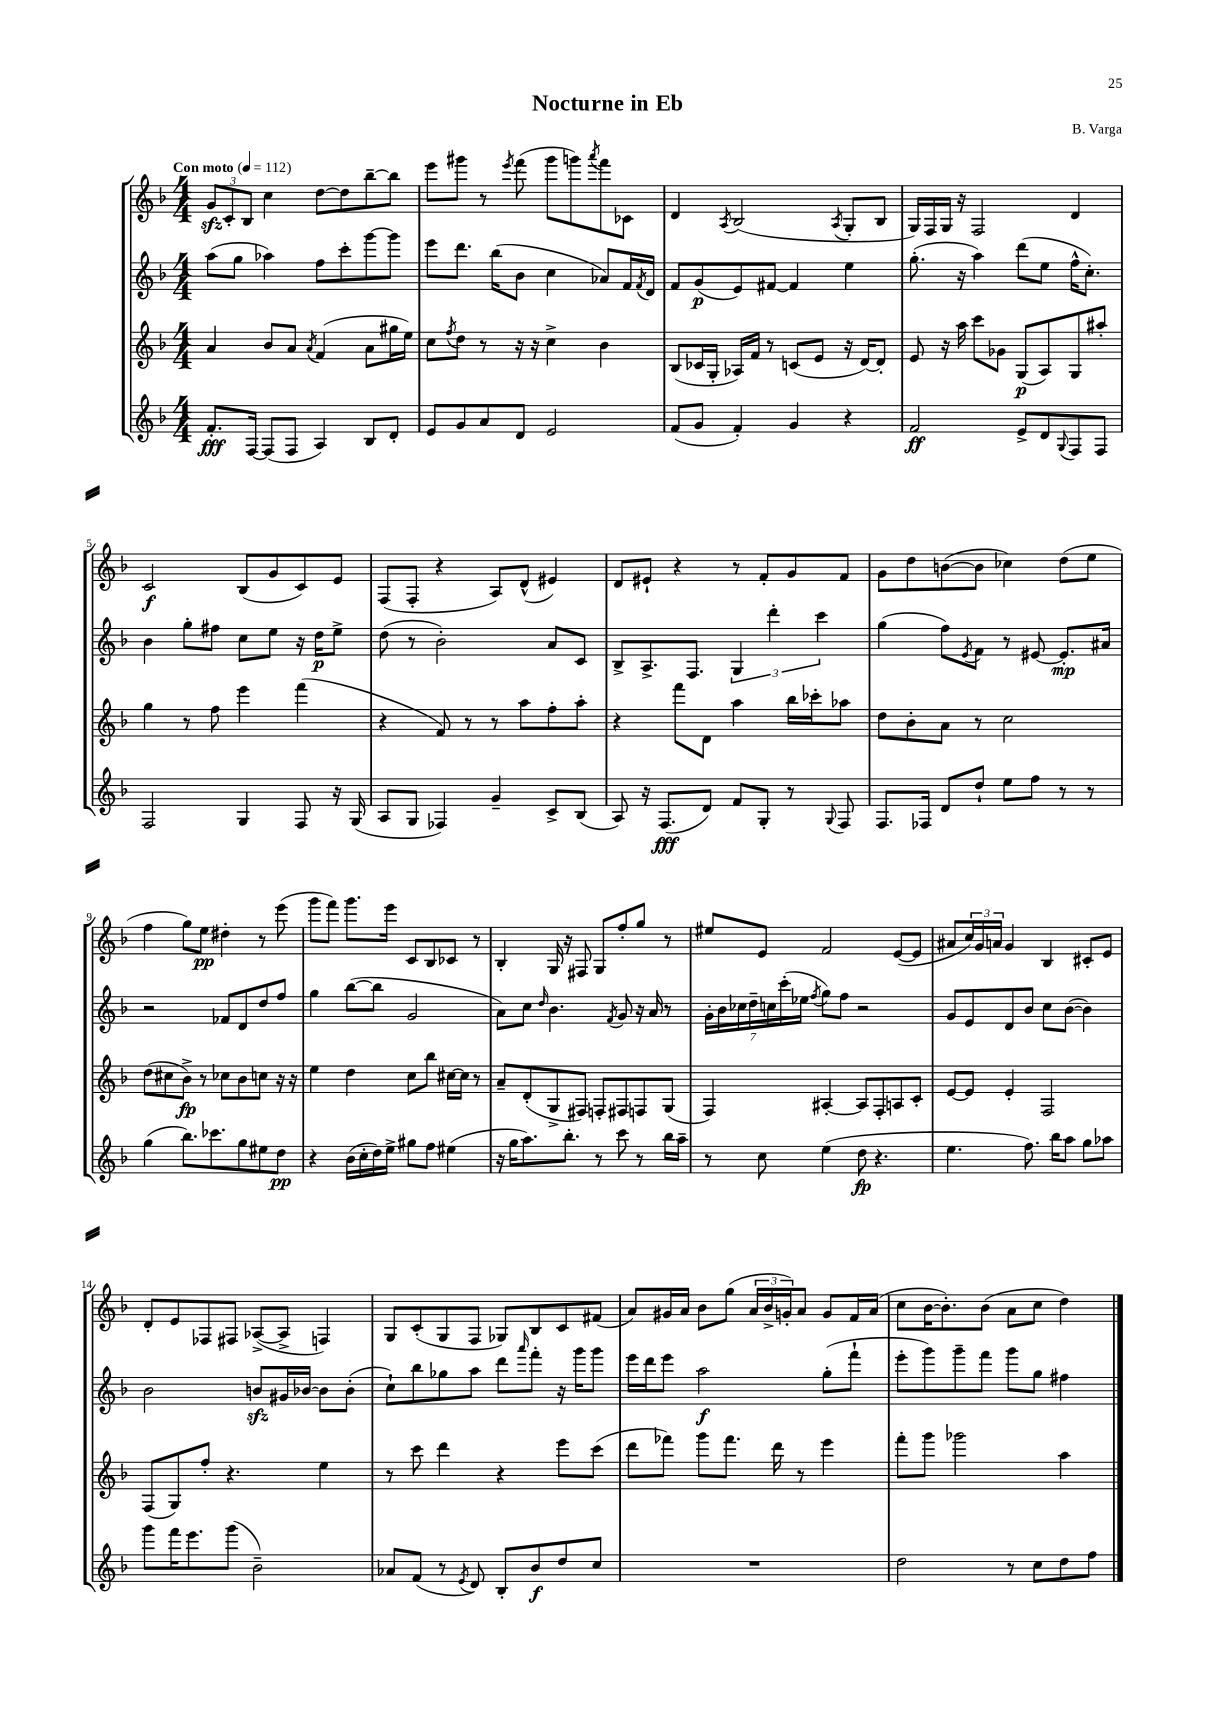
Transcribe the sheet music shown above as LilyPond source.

\header { title = "Nocturne in Eb" composer = "B. Varga" }
<<
\new StaffGroup <<
\new Staff = "s0" {
    \clef treble \key f \major \numericTimeSignature \time 4/4 \tempo "Con moto" 4 = 112
    \tuplet 3/2 { g'8\sfz c'8-. bes8 } c''4 d''8~ d''8 bes''8~-- bes''8 |
    e'''8 gis'''8 r8 \acciaccatura { e'''8 } f'''8( gis'''8 g'''8) \acciaccatura { a'''8 } f'''8 ces'8 |
    d'4 \acciaccatura { a8 } bes2( \acciaccatura { a8 } g8-. bes8 |
    g16) f16 g16 r16 f2 d'4 |
    c'2\f bes8( g'8 c'8) e'8 |
    f8( f8-. r4 a8) d'8-^( eis'4) |
    d'8 eis'8-! r4 r8 f'8-. g'8 f'8 |
    g'8 d''8 b'8~( b'8 ces''4) d''8( e''8 |
    f''4 g''8) e''8\pp dis''4-. r8 e'''8( |
    g'''8 f'''8) g'''8. e'''16 c'8 bes8 ces'8 r8 |
    bes4-. g16 r16 fis8 g8 f''8-. g''8 r8 |
    eis''8 e'8 f'2 e'8~( e'8 |
    ais'8 \tuplet 3/2 { c''16) g'16 a'16 } g'4 bes4 cis'8-. e'8 |
    d'8-. e'8 fes8 fis8 aes8~->( aes8-> f4) |
    g8 c'8-.( g8 f8 ges8) bes8 c'8 fis'8( |
    a'8) gis'16 a'16 bes'8 g''8( \tuplet 3/2 { a'16 bes'16-> g'16-.) } a'8 g'8 f'16 a'16( |
    c''8 bes'16~ bes'8.-.) bes'8( a'8 c''8 d''4) \bar "|." |
}
\new Staff = "s1" {
    \clef treble \key f \major \numericTimeSignature \time 4/4
    a''8( g''8 aes''4) f''8 c'''8-. g'''8~ g'''8 |
    e'''8 d'''8. bes''16( bes'8 c''4 aes'8) f'16 \acciaccatura { f'8 } d'16 |
    f'8 g'8\p( e'8) fis'8~ fis'4 e''4 |
    g''8.-.( r16 a''4) d'''8( e''8 f''16-^ c''8.-.) |
    bes'4 g''8-. fis''8 c''8 e''8 r16 d''16\p e''8-> |
    d''8( r8 bes'2-.) a'8 c'8 |
    bes8-> a8.-> f8. \tuplet 3/2 { g4 d'''4-. c'''4 } |
    g''4( f''8) \acciaccatura { e'8 } f'8 r8 eis'8~ eis'8.-.\mp ais'16 |
    r2 fes'8 d'8 d''8 f''8 |
    g''4 bes''8~( bes''8 g'2 |
    a'8) c''8 \grace { d''16 } bes'4. \acciaccatura { f'8 } g'8 r16 a'16 r8 |
    \tuplet 7/4 { g'16-. bes'16 ces''16 d''16-- c''16 c'''16-.( ees''16 } \acciaccatura { f''8 } g''8) f''8 r2 |
    g'8 e'8 d'8 bes'8 c''8 bes'8~( bes'4) |
    bes'2 b'8\sfz gis'16 bes'16~ bes'8 bes'8-.( |
    c''8-!) bes''8 ges''8 a''8 d'''8 \grace { a'''16 } f'''8-. r16 g'''16 g'''8 |
    e'''16 d'''16 e'''8 a''2\f g''8-.( f'''8-! |
    e'''8-. g'''8) g'''8-- f'''8 g'''8 g''8 fis''4 \bar "|." |
}
\new Staff = "s2" {
    \clef treble \key f \major \numericTimeSignature \time 4/4
    a'4 bes'8 a'8 \acciaccatura { a'8 } f'4( a'8 gis''16 e''16) |
    c''8 \acciaccatura { f''8 } d''8 r8 r16 r16 c''4-> bes'4 |
    bes8( ces'16 g16-. aes16) f'16 r8 c'8( e'8 r16 d'16~) d'8-. |
    e'8 r16 a''16 c'''8 ges'8 g8\p( a8) g8 ais''8-. |
    g''4 r8 f''8 e'''4 f'''4( |
    r4 f'8) r8 r8 a''8 f''8-. a''8-. |
    r4 f'''8 d'8 a''4 bes''16 ces'''16-. aes''8 |
    d''8 bes'8-. a'8 r8 c''2 |
    d''8( cis''8 bes'8->\fp) r8 ces''8 bes'8 c''8 r16 r16 |
    e''4 d''4 c''8 bes''8 cis''16~ cis''16 r8 |
    a'8-- d'8-.( g8-> fis8) f8-. fis8 f8 g8( |
    f4) ais4~-. ais8 f8-. a8 c'8-. |
    e'8~ e'8 e'4-. f2 |
    f8( g8) f''8-. r4. e''4 |
    r8 c'''8 d'''4 r4 e'''8 c'''8( |
    d'''8 fes'''8) g'''8 fes'''8. d'''16 r8 e'''4 |
    f'''8-. g'''8 ges'''2 a''4 \bar "|." |
}
\new Staff = "s3" {
    \clef treble \key f \major \numericTimeSignature \time 4/4
    f'8.-.\fff f16~ f8( f8 a4) bes8 d'8-. |
    e'8 g'8 a'8 d'8 e'2 |
    f'8( g'8 f'4-.) g'4 r4 |
    f'2\ff e'8-> d'8 \appoggiatura { g8 } f8 f8 |
    f2 g4 f8 r16 g16( |
    a8 g8 fes4) g'4-- c'8-> bes8( |
    a8) r16 f8.\fff( d'8) f'8 g8-. r8 \appoggiatura { g8 } f8 |
    f8. fes16 d'8 d''8-! e''8 f''8 r8 r8 |
    g''4( bes''8.) ces'''8. g''8 eis''8 d''8\pp |
    r4 bes'16( c''16-. d''16) e''16-> gis''8 f''8 eis''4( |
    r16 g''16 a''8.) bes''8.-. r8 c'''8 r8 bes''16 a''16-- |
    r8 c''8 e''4( d''8\fp r4. |
    e''4. f''8.) bes''16 a''8 g''8 aes''8 |
    g'''8 f'''16 e'''8. g'''8( bes'2--) |
    aes'8 f'8( r8 \acciaccatura { e'8 } d'8) bes8-. bes'8\f d''8 c''8 |
    R1 |
    d''2 r8 c''8 d''8 f''8 \bar "|." |
}
>>
>>
